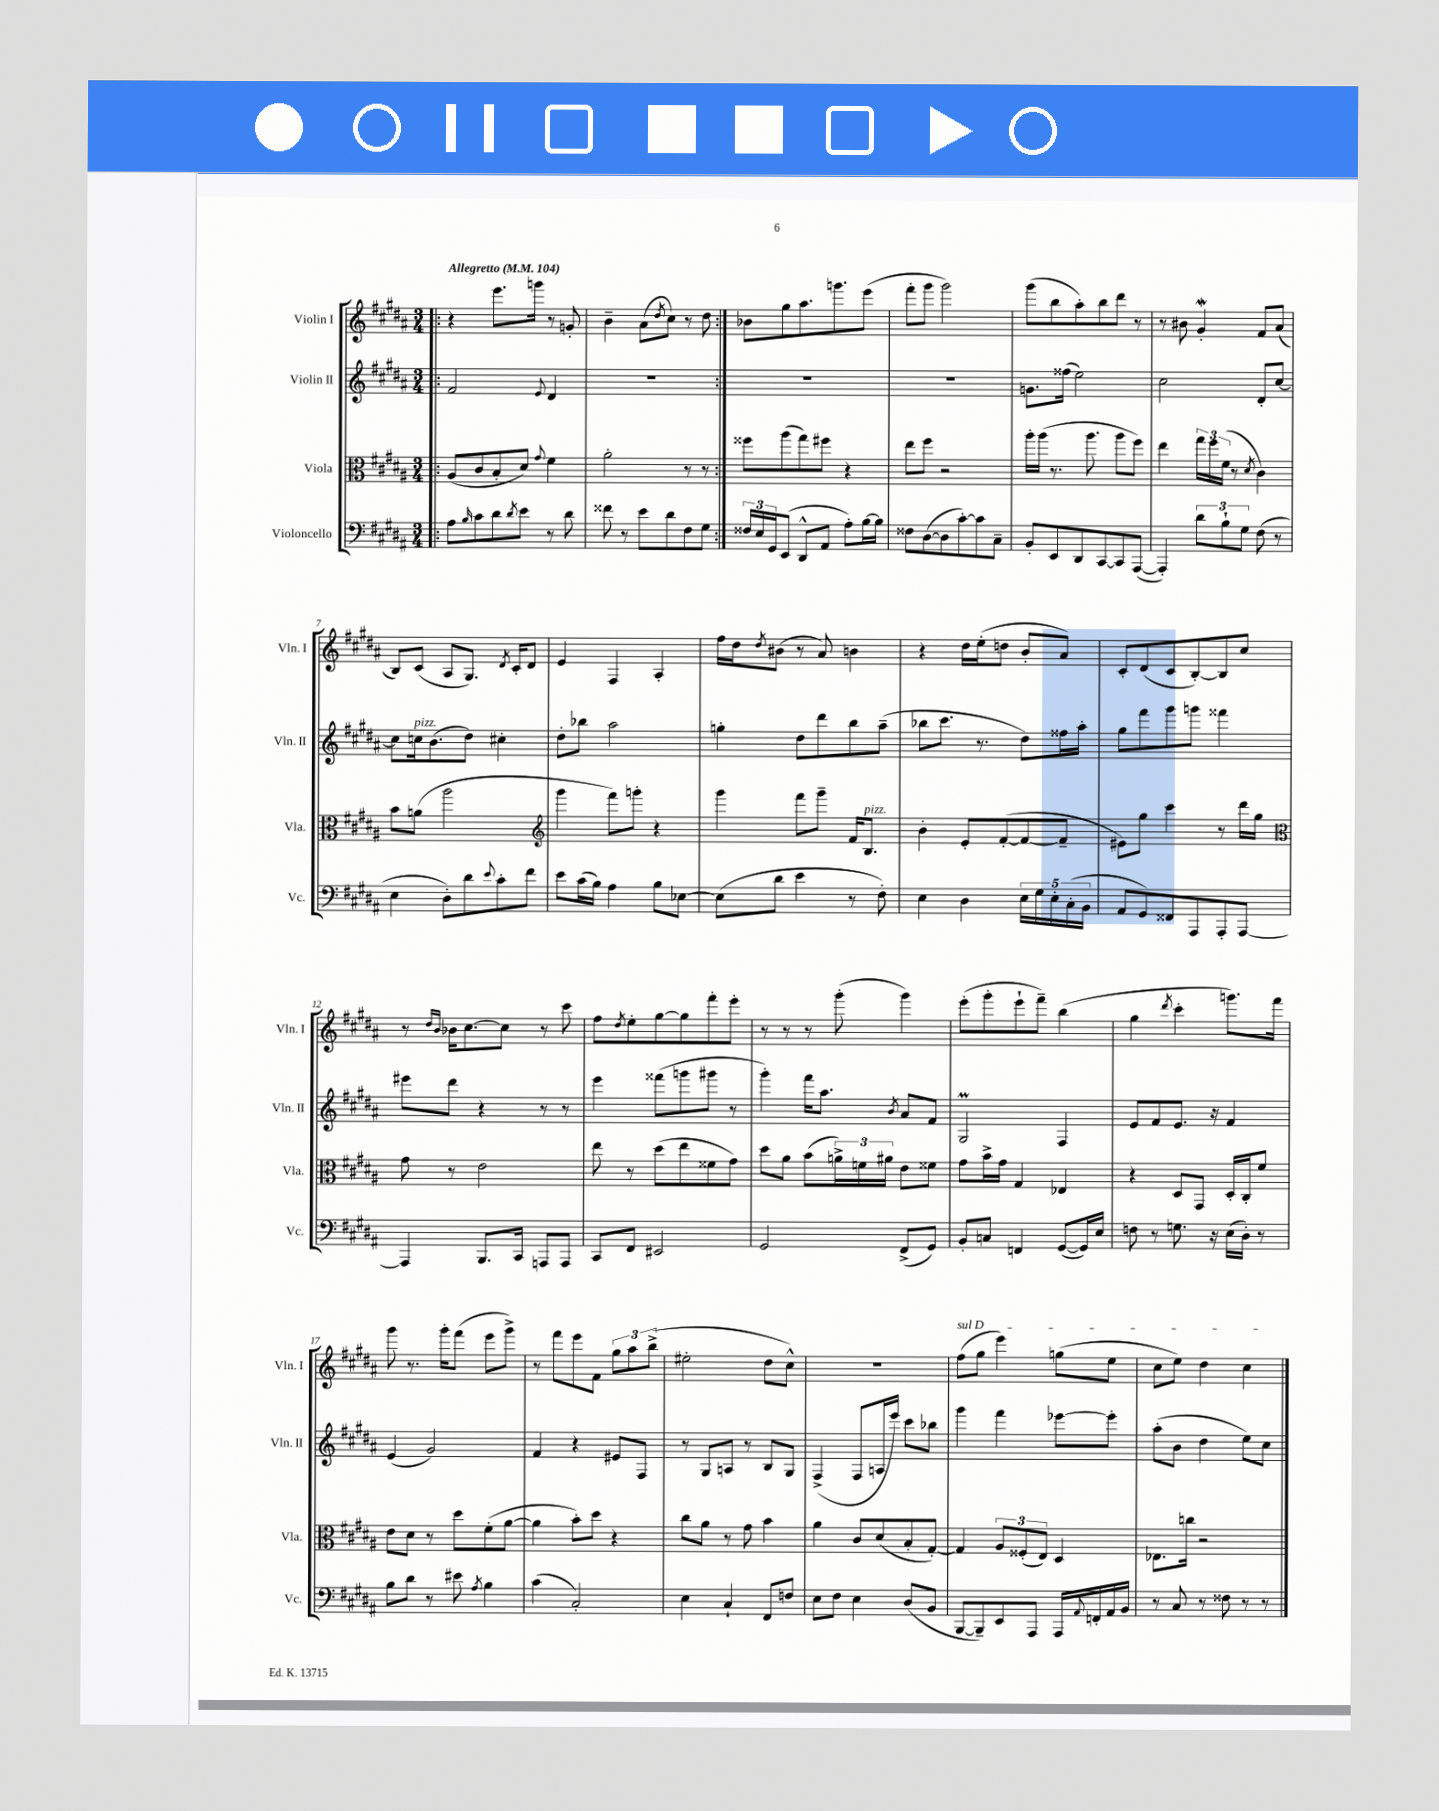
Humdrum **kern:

**kern	**kern	**kern	**kern
*staff4	*staff3	*staff2	*staff1
*clefF4	*clefC3	*clefG2	*clefG2
*k[f#c#g#d#a#]	*k[f#c#g#d#a#]	*k[f#c#g#d#a#]	*k[f#c#g#d#a#]
*M3/4	*M3/4	*M3/4	*M3/4
*MM104	*MM104	*MM104	*MM104
=!|:	=!|:	=!|:	=!|:
8A#\L	(8A#/L	2f#/	4r
16qqB/	.	.	.
8c#\	8c#/	.	.
8d#\	8B'/	.	8.eee\L
8qd#/	.	.	.
8e\J	8d#/J)	.	.
.	.	.	16ggg\Jk
.	8qqg#/	8qqe/	.
8r	4f#\	4d#/	8r
8d#\	.	.	8g'/
=	=	=	=
8f##\	2a#'\	2.r	4b~\
8r	.	.	.
8e\L	.	.	(8a#\L
.	.	.	8qdd#/
8d#\	.	.	8cc#\J)
8F#\	8r	.	8r
8G#\J	8r	.	8dd#\
=:|!	=:|!	=:|!	=:|!
24F##/LL	8ff##\L	2.r	8b-\L
24E/	.	.	.
24GG#/J	.	.	.
(8EE/J	(8aa#\	.	8gg#\
8DD#^^/L	8gg#\)	.	8.aa#\
8AA#/J	8ff#\J	.	.
.	.	.	8.ggg\
8A#'\L)	4r	.	.
[16B\L	.	.	(8eee\J
16B\]JJ	.	.	.
=	=	=	=
8F##\L	8ee\L	2.r	8fff#'\L
([8D#\	8ff#\J	.	8ggg#\J
8D#\]	2r	.	2ggg#\)
[8c#'\)	.	.	.
8c#\]	.	.	.
8C#~\J	.	.	.
=	=	=	=
8BB'/L	16aa#'\LL	8.g\L	(8ggg#\L
.	(16aa#\JJ	.	.
8EE/	8.r	.	8bb\
.	.	(16ff##\Jk	.
8DD#/	.	2ee\)	8aa#'\)
.	8.aa#\	.	.
[8CC#/	.	.	8bb\
8CC#/]	8aa#\L	.	8ddd#\J
([8AAA#/J	8ff#\J)	.	8r
=	=	=	=
4AAA#'/])	4ee\	2cc#\	8r
.	.	.	8b#\
12d#\L	24gg#\LL	.	4g#'/
.	24ff#\	.	.
12B`\	(24f#\JJ	.	.
.	8r	.	.
12G#\J	.	.	.
.	8qd#/	.	.
(8F#\	4c#\)	8d#'/L	8f#/L
8r	.	[8cc#/J	(8a#/J
=	=	=	=
4E\	8b\L	8cc#\]L	8B/L)
.	(8a\J	16cc\k	(8c#/J
.	.	(8.b\	.
8D#'\L)	2aa#\	.	8A#/L
8d#\	.	8dd#\J)	8.G#/J)
8qqe/	.	.	.
8c#'\	.	4cc#'\	.
.	.	.	8qd#/
.	.	.	16c#'/LK
8f#\J	.	.	8d#/J
=	=	=	=
*	*clefG2	*	*
8e\L	4ggg#\	8dd#'\L	4e/
(16c#\L	.	8bb-\J	.
16B\JJ)	.	.	.
4A#\	8fff#\L)	2aa#\	4F#/
.	8ggg'\J	.	.
8B\L	4r	.	4A#'/
[8E-\J	.	.	.
=	=	=	=
(8E-\]L	4ggg#\	4gg'\	16ff#\LL
.	.	.	16dd#\J
.	.	.	8qdd#/
8d#\J	.	.	(8b#\J
4e\	8fff#\L	8dd#\L	8r
.	8ggg#~\J	8ddd#\	8a#/)
8r	16f#/LK	8bb\	4b\
.	8.B/J	.	.
8F#'\)	.	(8aa#~\J	.
=	=	=	=
4E\	4b'\	8bb-\L	4r
.	.	8.ccc#\J	.
4D#\	8e'/L	.	16dd#\LL
.	.	8.r	(16ee'\J
.	([8f#'/	.	8dd\J
20E\LL	8f#/_	8dd#\L)	8b'/L
20G#\	.	.	.
20E'\	.	.	.
.	8f#~/]J	16ff##\L	8a#/J)
(20C#'\	.	.	.
.	.	16aa#'\JJ	.
20BB\JJ	.	.	.
=	=	=	=
8AA#/L	8e#\L)	8gg#\L	8c#'/L
8GG#/)	8gg#\J	8fff#\	(8d#/
8FF##/	4ccc#\	8ggg#\	8c#/
8AAA#/	.	8ggg\J	[8B'/)
8AAA#'/	8r	4fff##\	8B/]
[8AAA#/J	16ddd#\LL	.	8cc#/J
.	16gg#\JJ	.	.
=	=	=	=
*	*clefC3	*	*
4AAA#/]	8g#\	8eee#\L	8r
.	.	.	16qqdd#/LL
.	.	.	16qqb/JJ
.	8r	8ddd#\J	16b-\LK
.	.	.	[8.cc#\
8.BBB/L	2e\	4r	.
.	.	.	8cc#\]J
16CC#/Jk	.	.	.
8AAA/L	.	8r	8r
8AAA/J	.	8r	8ccc#\
=	=	=	=
8CC#/L	8ee\	4eee\	8ff#\L
.	.	.	8qdd#/
8FF#/J	8r	.	8ee'\
2EE#/	(8dd#\L	(8fff##\L	[8gg#\
.	8ee\	8ggg\	8gg#\]
.	8f##\	8ggg#\J	8fff#'\
.	8g#\J)	8r	8eee'\J
=	=	=	=
2GG#/	8dd#\L	4ggg#'\)	8r
.	8a#\J	.	8r
.	(8b\L	16fff#\LK	8r
.	.	8.aa#\J	.
.	24a^\L)	.	(8ggg#'\
.	24f\	.	.
.	24a#\JJ	.	.
.	.	8qb/	.
(8FF#^/L	8e\L	8a#/L	4ggg#\)
8GG#/J)	8f##\J	8f#/J	.
=	=	=	=
8BB'/L	8g#\L	2G#/	(8eee'\L
8C/J	16b^\L	.	8ggg#'\
.	16g#\JJ	.	.
4FF/	4G#/	.	8eee`\
.	.	.	8fff#~\J)
([8GG#/L	4E-/	4F#/	(4bb\
16GG#/]L)	.	.	.
16E/JJ	.	.	.
=	=	=	=
8F\	4r	8e/L	4gg#\
8r	.	8f#/	.
.	.	.	8qddd#/
8.G\	8D#/L	8.e/J	4ccc#'\
.	8GG#/J	.	.
16r	.	16r	.
(16E\LL	16D#'/LL	4f#/	8.ggg\L)
16D#'\JJ)	16C#'/J	.	.
8r	8f#/J	.	.
.	.	.	16fff#\Jk
=	=	=	=
8B\L	8e\L	(4e/	8ggg#\
8d#\J	8d#\J	.	8.r
8r	8r	2g#/)	.
.	.	.	16ggg#'\LK
8e#\	8dd#\L	.	(8fff#\J
8qA#/	.	.	.
4B\	(8f#'\	.	8eee\L
.	[8a#\J	.	8ggg#^\J)
=	=	=	=
(4c#\	4a#\]	4f#/	8r
.	.	.	8fff#\L
2C#'/)	8b'\L)	4r	8eee\
.	8dd#\J	.	8f#\J
.	4r	8e#/L	12gg#\L
.	.	.	12aa#\
.	.	8F#/J	.
.	.	.	(12bb^\J
=	=	=	=
4E\	8cc#\L	8r	2ee#'\
.	8a#\J	8G#/L	.
4C#`/	8r	8A/J	.
.	8g#\	8r	.
8FF#/L	4b\	8B/L	8dd#\L
8F/J	.	8G#/J	8cc#^^\J)
=	=	=	=
8E\L	4a#\	(4F#^/	2.r
8F#\J	.	.	.
4E\	8c#/L	8F#/L	.
.	(8d#/	16A/L	.
.	.	16eee/JJ)	.
(8D#/L	8B'/	8ccc#\L	.
8BB/J	[8G#'/J)	8bb-\J	.
=	=	=	=
[8BBB/L	4G#/]	4ggg#\	(8ff#\L
8BBB~/])	.	.	8gg#\J
8EE/	12A#/L	4fff#\	4eee\)
.	(12F##'/	.	.
8AAA#/J	.	.	.
.	12E/J)	.	.
16AAA#/LL	4D#/	[8eee-\L	(8gg\L
8qqAA#/	.	.	.
16FF'/	.	.	.
16AA#/	.	8eee-'\]J	8ee\J
16BB/JJ	.	.	.
=	=	=	=
8r	8.E-\L	(8aa#'\L	8cc#\L
8C#/	.	8b\J	8ee\J)
.	16cc\Jk	.	.
8r	2r	4dd#\	4dd#\
8F##\	.	.	.
8r	.	8ee\L)	4cc#\
8r	.	8cc#\J	.
==	==	==	==
*-	*-	*-	*-
